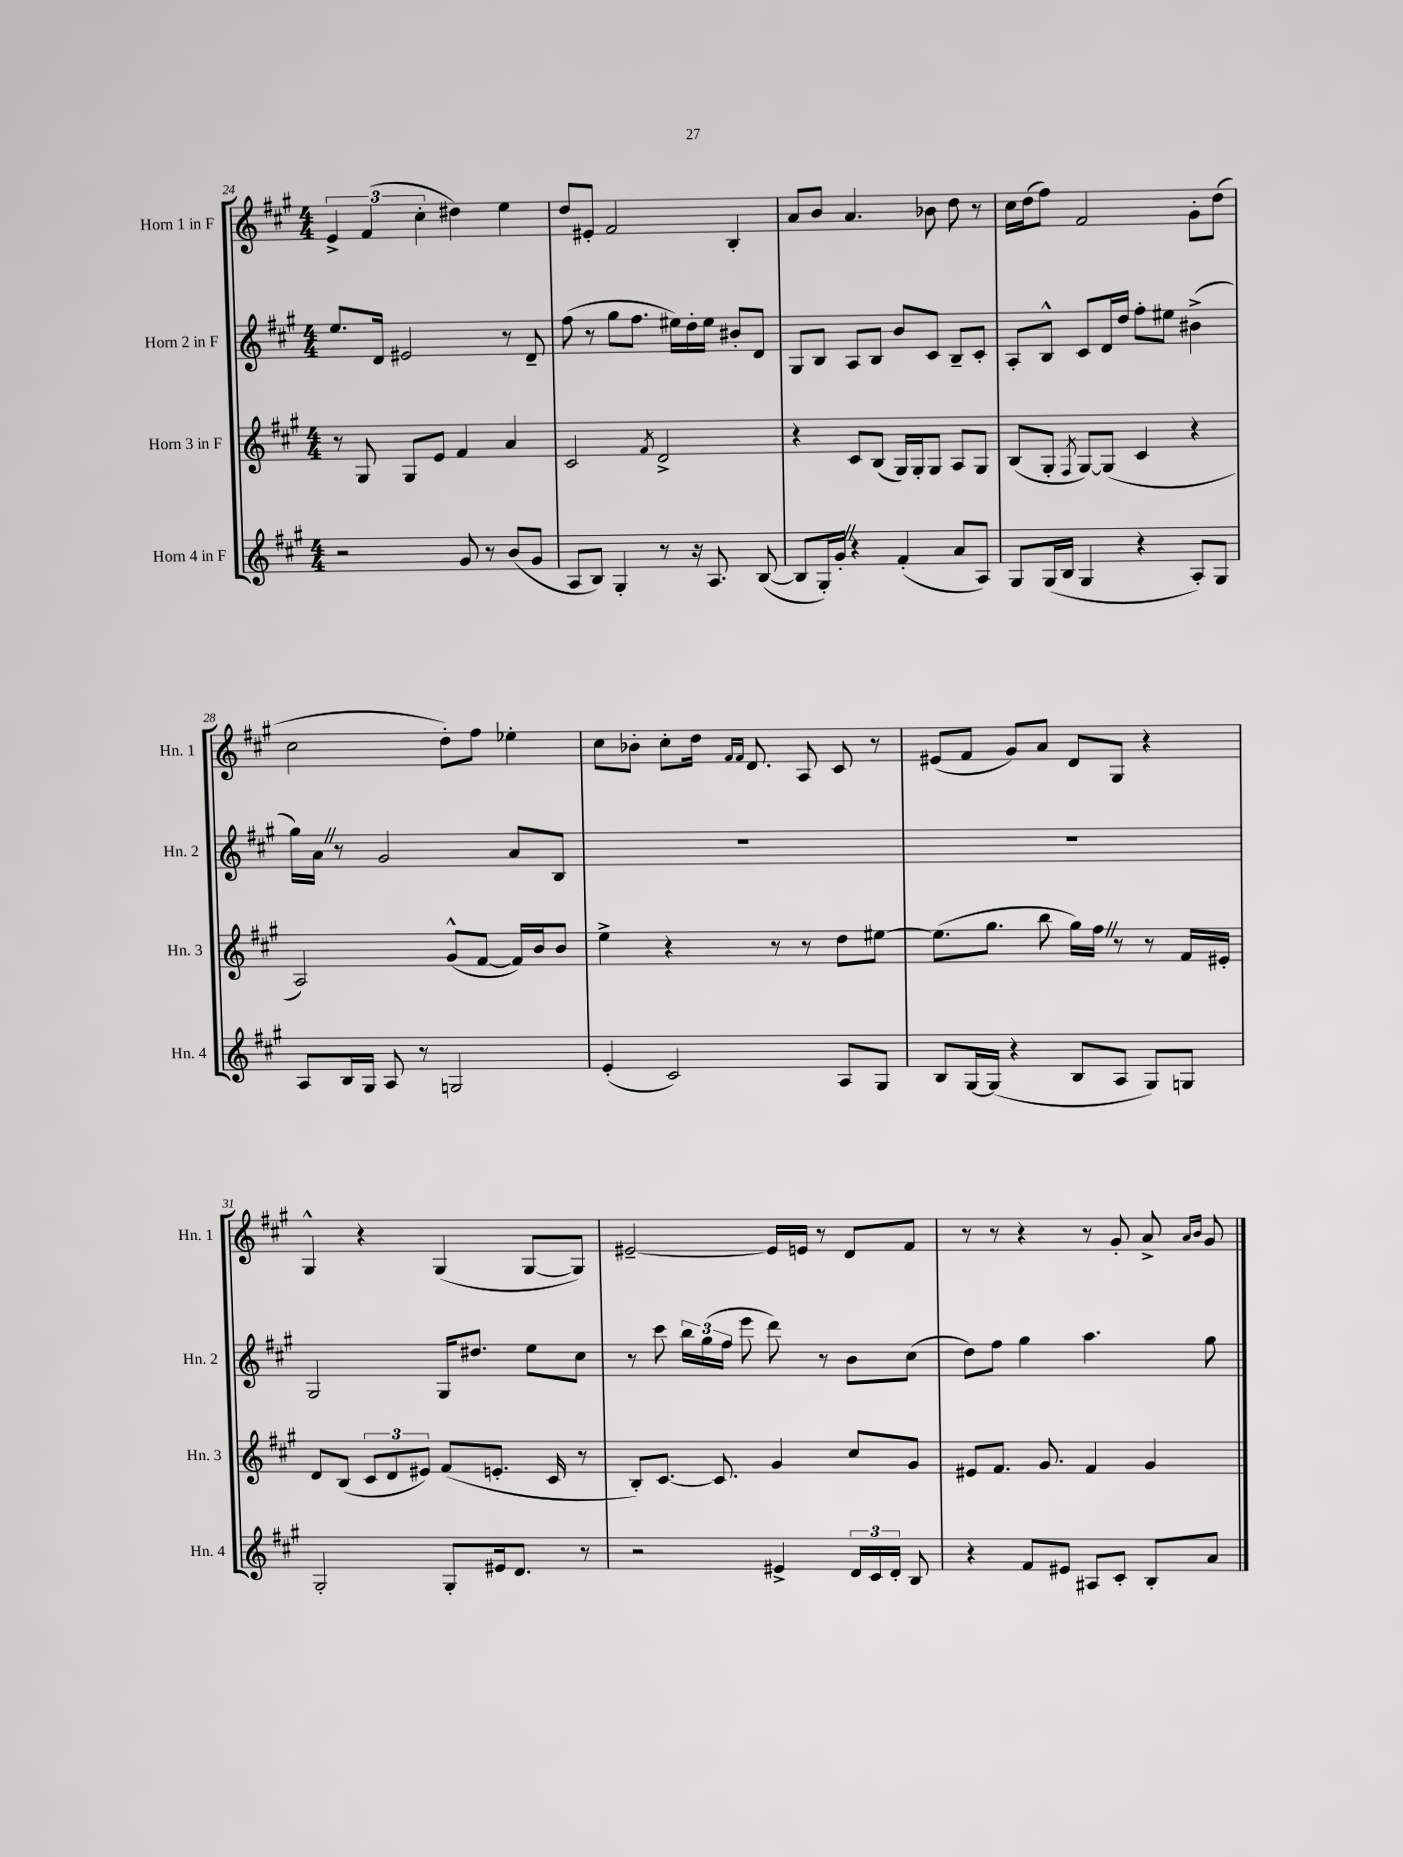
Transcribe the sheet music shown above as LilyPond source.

<<
\new StaffGroup <<
\new Staff = "s0" \with { instrumentName = "Horn 1 in F" shortInstrumentName = "Hn. 1" } {
    \clef treble \key a \major \numericTimeSignature \time 4/4
    \autoBeamOff \tuplet 3/2 { e'4-> fis'4( cis''4-. } dis''4) e''4 |
    d''8[ eis'8]-. fis'2 b4-. |
    a'8[ b'8] a'4. bes'8 d''8 r8 |
    cis''16[ d''16( fis''8]) fis'2 gis'8[-. d''8]( |
    cis''2 d''8[-.) fis''8] ees''4-. |
    cis''8[ bes'8]-. cis''8[-. d''16] \grace { fis'16[ fis'16] } d'8. a8 cis'8 r8 |
    eis'8[( fis'8] gis'8[) a'8] d'8[ gis8] r4 |
    gis4-^ r4 gis4( gis8[~ gis8]) |
    eis'2~-- eis'16[ e'16] r8 d'8[ fis'8] |
    r8 r8 r4 r8 gis'8-. a'8-> \grace { a'16[ b'16] } gis'8 \bar "|." |
}
\new Staff = "s1" \with { instrumentName = "Horn 2 in F" shortInstrumentName = "Hn. 2" } {
    \clef treble \key a \major \numericTimeSignature \time 4/4
    \autoBeamOff e''8.[ d'16] eis'2 r8 d'8-- |
    fis''8( r8 gis''8[ fis''8.] eis''16[) d''16-. eis''16] bis'8[-. d'8] |
    gis8[ b8] a8[ b8] b'8[ cis'8] b8[-- cis'8]-. |
    a8[-. b8]-^ cis'8[ d'16 d''16] fis''8[-. eis''8] bis'4->( |
    gis''16[) a'16] \once \override BreathingSign.text = \markup { \musicglyph "scripts.caesura.straight" } \breathe r8 gis'2 a'8[ b8] |
    R1 |
    R1 |
    gis2 gis16[ dis''8.] e''8[ cis''8] |
    r8 cis'''8 \tuplet 3/2 { b''16[ gis''16( fis''16] } e'''8 d'''8) r8 b'8[ cis''8]( |
    d''8[) fis''8] gis''4 a''4. gis''8 \bar "|." |
}
\new Staff = "s2" \with { instrumentName = "Horn 3 in F" shortInstrumentName = "Hn. 3" } {
    \clef treble \key a \major \numericTimeSignature \time 4/4
    \autoBeamOff r8 gis8 gis8[ e'8] fis'4 a'4 |
    cis'2 \acciaccatura { fis'8 } d'2-> |
    r4 cis'8[ b8]( gis16[) gis16-. gis8] a8[ gis8] |
    b8[( gis8]-. \acciaccatura { fis8 } gis8[~) gis8]( cis'4 r4 |
    a2) gis'8[-^( fis'8]~ fis'16[) b'16 b'8] |
    e''4-> r4 r8 r8 d''8[ eis''8]~ |
    eis''8.[( gis''8.] b''8 gis''16[) fis''16] \once \override BreathingSign.text = \markup { \musicglyph "scripts.caesura.straight" } \breathe r8 r8 fis'16[ eis'16]-. |
    d'8[ b8]( \tuplet 3/2 { cis'8[ d'8 eis'8]) } fis'8[( e'8.]-. cis'16 r8 |
    b8[-.) cis'8.]~ cis'8. gis'4 cis''8[ gis'8] |
    eis'8[ fis'8.] gis'8. fis'4 gis'4 \bar "|." |
}
\new Staff = "s3" \with { instrumentName = "Horn 4 in F" shortInstrumentName = "Hn. 4" } {
    \clef treble \key a \major \numericTimeSignature \time 4/4
    \autoBeamOff r2 gis'8 r8 b'8[( gis'8] |
    a8[ b8]) gis4-. r8 r16 a8. b8~( |
    b8[ gis16-.) gis'16]-. \once \override BreathingSign.text = \markup { \musicglyph "scripts.caesura.straight" } \breathe r4 fis'4-.( a'8[ a8]) |
    gis8[ gis16( b16] gis4 r4 a8[-.) gis8] |
    a8[ b16 gis16] a8 r8 g2 |
    e'4-.( cis'2) a8[ gis8] |
    b8[ gis16~ gis16]( r4 b8[ a8] gis8[) g8] |
    gis2-. gis8[-. eis'16 d'8.] r8 |
    r2 eis'4-> \tuplet 3/2 { d'16[ cis'16 d'16]-. } b8 |
    r4 fis'8[ eis'8] ais8[ cis'8]-. b8[-. a'8] \bar "|." |
}
>>
>>
\layout { \context { \Score currentBarNumber = #24 } }
